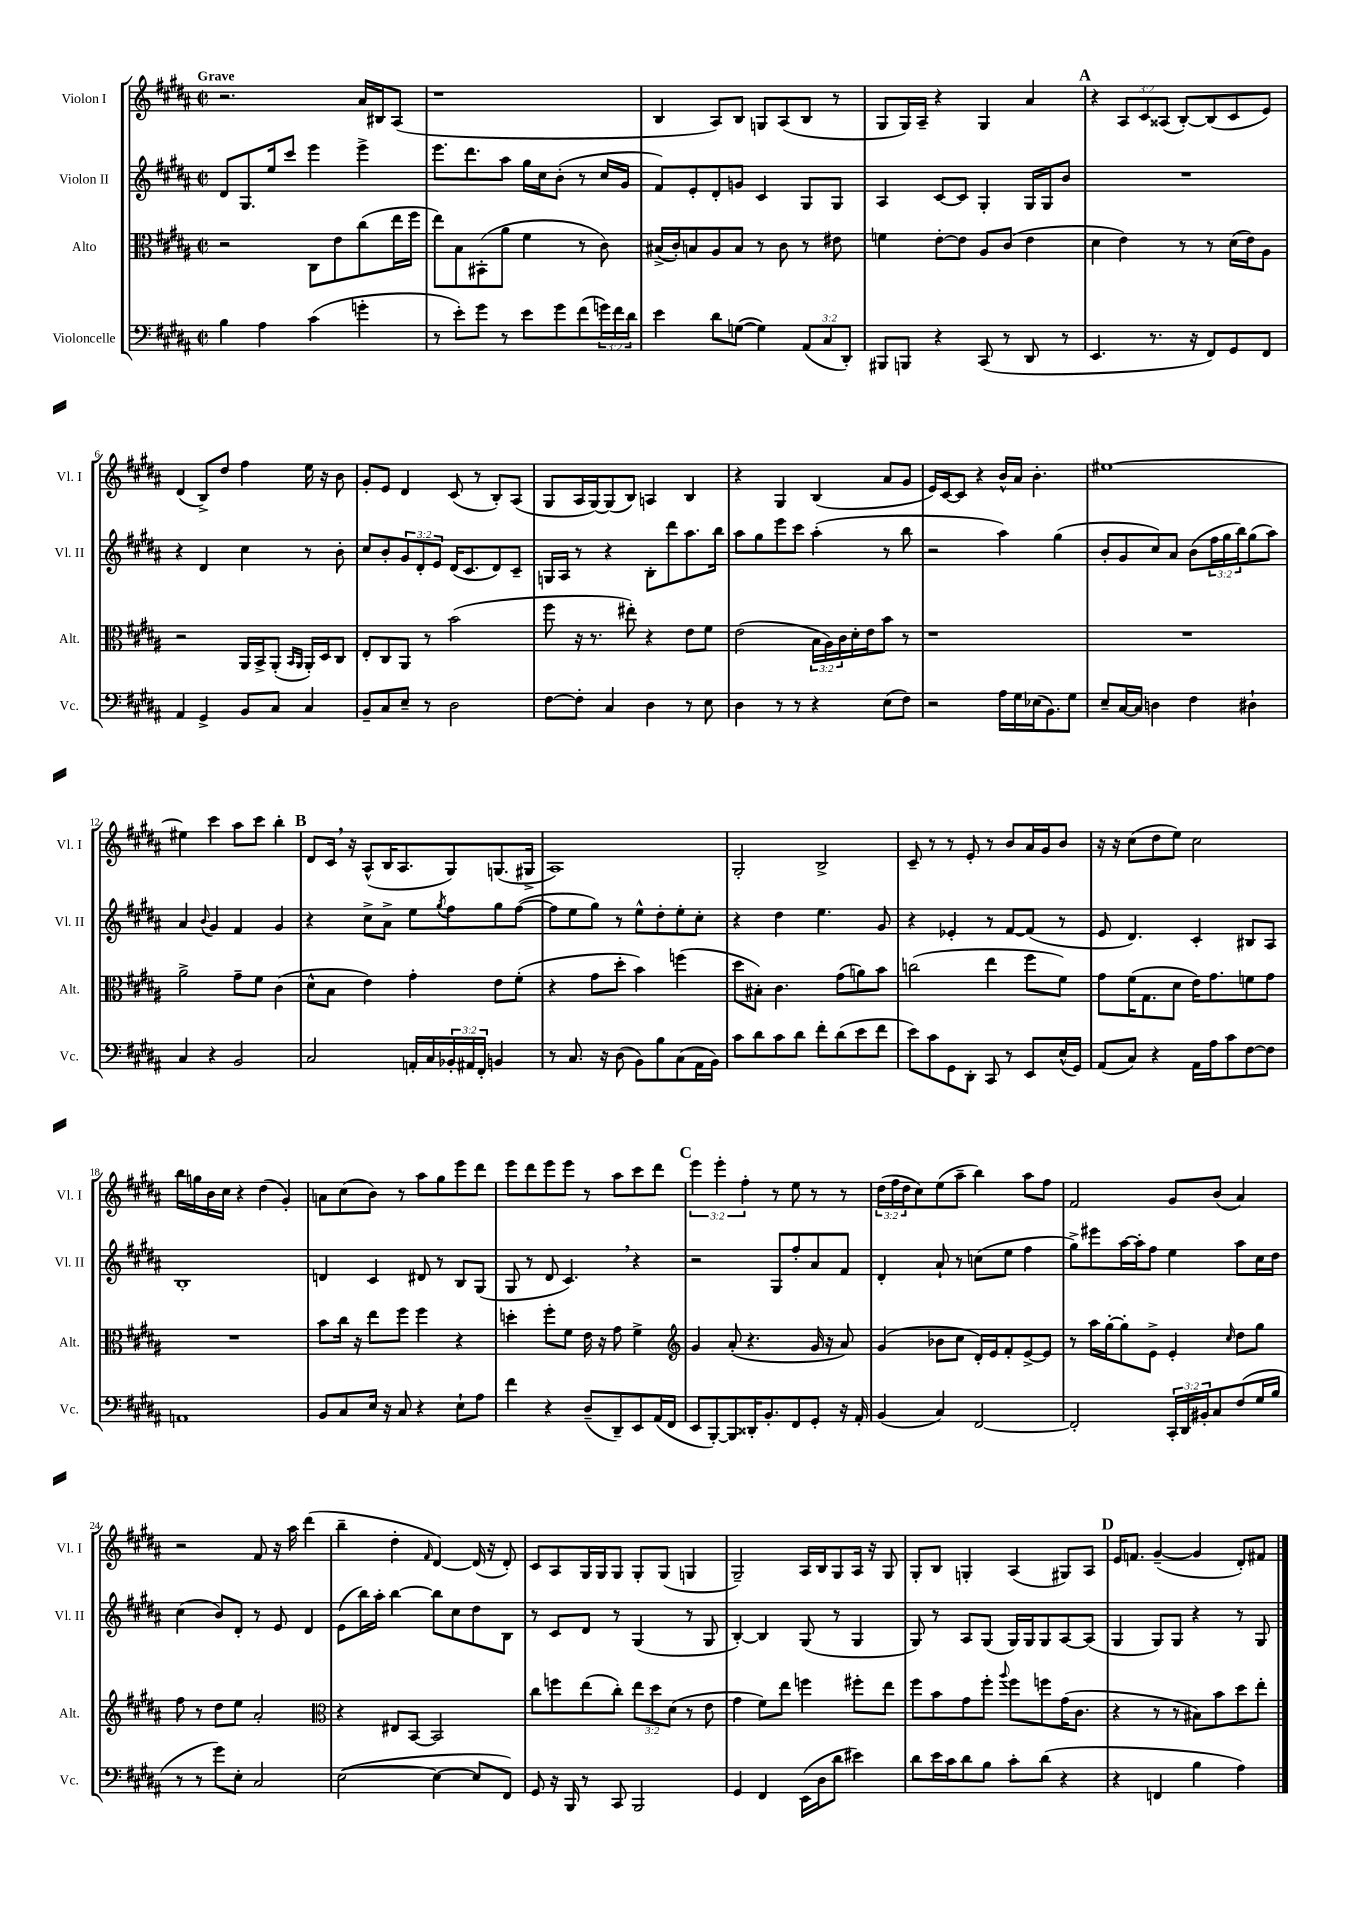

**kern	**kern	**kern	**kern
*staff4	*staff3	*staff2	*staff1
*clefF4	*clefC3	*clefG2	*clefG2
*k[f#c#g#d#a#]	*k[f#c#g#d#a#]	*k[f#c#g#d#a#]	*k[f#c#g#d#a#]
*M2/2	*M2/2	*M2/2	*M2/2
*met(c|)	*met(c|)	*met(c|)	*met(c|)
4B\	2r	8d#/L	2.r
.	.	8.G#/	.
4A#\	.	.	.
.	.	16ee/k	.
.	.	8ccc#/J	.
(4c#\	8C#\L	4eee\	.
.	8e\	.	.
4g'\	(8cc#\	4eee^\	16a#/LL
.	.	.	16B#/J
.	16ee\L	.	(8A#/J
.	16ff#\JJ	.	.
=	=	=	=
8r	8ee\L)	8.eee\L	1r
8e'\L)	8B\	.	.
.	.	8.ddd#\	.
8g#\J	(8BB#'\	.	.
8r	8a#\J	8aa#\J	.
8e\L	4f#\	16gg#\LL	.
.	.	16cc#\J	.
8g#\	.	(8b'\J	.
(8f#\	8r	8r	.
24g\L)	8c#\)	16cc#/LL	.
24f#\	.	.	.
.	.	16g#/JJ	.
24d#\JJ	.	.	.
=	=	=	=
4e\	(16B#^/LL	8f#/L)	4B/
.	16c#'/J)	.	.
.	8B/	8e'/	.
8d#\L	8A#/	8d#'/	8A#/L)
([8G\J	8B/J	8g/J	8B/J
4G\])	8r	4c#/	8G/L
.	8c#\	.	(8A#/
(12AA#/L	8r	8G#/L	8B/J
12C#/	.	.	.
.	8e#\	8G#/J	8r
12DD#'/J)	.	.	.
=	=	=	=
8BBB#/L	4f\	4A#/	8G#/L
8BBB/J	.	.	16G#/L)
.	.	.	16A#~/JJ
4r	[8e'\L	[8c#/L	4r
.	8e\]J	8c#/]J	.
(8CC#/	8A#/L	4G#'/	4G#/
8r	(8c#/J	.	.
8DD#/	4e\	16G#/LL	4a#/
.	.	16G#/J	.
8r	.	8b/J	.
=	=	=	=
4.EE/	4d#\	1r	4r
.	4e\)	.	12A#/L
.	.	.	12c#/
8.r	.	.	.
.	.	.	(12A##/J
.	8r	.	[8B'/L)
16r	.	.	.
8FF#/L)	8r	.	(8B/]
8GG#/	(16d#\LL	.	8c#/
.	16e\J)	.	.
8FF#/J	8A#\J	.	8e/J)
=	=	=	=
4AA#/	2r	4r	(4d#/
4GG#^/	.	4d#/	8B^/L)
.	.	.	8dd#/J
8BB/L	16AA#/LL	4cc#\	4ff#\
.	16BB^/J	.	.
8C#/J	(8AA#'/J	.	.
.	16qqBB/LL	.	.
.	16qqAA#/JJ	.	.
4C#/	16AA#'/LL)	8r	16ee\
.	16D#/J	.	16r
.	8C#/J	8b'\	8b\
=	=	=	=
8BB~/L	8E'/L	8cc#/L	8g#'/L
8C#/	8C#/	8b'/	8e/J
8E~/J	8AA#/J	12g#/	4d#/
.	.	12d#'/	.
8r	8r	.	.
.	.	12e/J	.
2D#\	(2b\	(16d#/LK	(8c#/
.	.	8.c#/	.
.	.	.	8r
.	.	8d#/)	8B'/L)
.	.	8c#~/J	(8A#/J
=	=	=	=
[8F#\L	8ff#\	16G/LL	8G#/L
.	.	16A#/JJ	.
8F#'\]J	16r	8r	16A#/L
.	8.r	.	[16G#/J)
4C#/	.	4r	(8G#/]
.	8ee#'\)	.	8B/J)
4D#\	4r	8B'\L	4A/
.	.	8ddd#\	.
8r	8e\L	8.aa#\	4B/
8E\	8f#\J	.	.
.	.	16bb\Jk	.
=	=	=	=
4D#\	(2e\	8aa#\L	4r
.	.	8gg#\	.
8r	.	8eee\	4G#/
8r	.	8ccc#\J	.
4r	24B\LL	(4aa#'\	(4B/
.	24A#\)	.	.
.	24c#\	.	.
.	16d#'\	.	.
.	16e\J	.	.
(8E\L	8b\J	8r	8a#/L
8F#\J)	8r	8bb\	8g#/J
=	=	=	=
2r	1r	2r	16e/LL)
.	.	.	[16c#/J
.	.	.	8c#/]J
.	.	.	4r
16A#\LL	.	4aa#\)	16b^^/LL
16G#\	.	.	16a#/JJ
(16E-\J	.	.	4.b'\
8.BB\)	.	.	.
.	.	(4gg#\	.
8G#\J	.	.	.
=	=	=	=
8E~/L	1r	8b'/L	[1ee#
[16C#/L	.	8g#/	.
16C#/]JJ	.	.	.
4D\	.	8cc#/)	.
.	.	8a#/J	.
4F#\	.	(8b\L	.
.	.	24ff#\L	.
.	.	24gg#\	.
.	.	24bb\J)	.
4D#`\	.	(8gg#\	.
.	.	8aa#\J)	.
=	=	=	=
4C#/	2a#^\	4a#/	4ee#\]
.	.	8qqb/	.
4r	.	4g#/	4ccc#\
2BB/	8g#~\L	4f#/	8aa#\L
.	8f#\J	.	8ccc#\J
.	(4c#\	4g#/	4bb'\
=	=	=	=
2C#/	8d#^^\L	4r	8d#/L
.	8B\J	.	16c#/Jk
.	.	.	16r
.	4e\)	8cc#^\L	(8A#^^/L
.	.	8a#^\J	16B/K
.	.	.	8.A#/
16AA'/LL	4g#'\	8ee\L	.
16C#/	.	.	.
.	.	8qgg#/	.
24BB-'/	.	8ff#\	8G#/)
24AA#/	.	.	.
24FF#'/JJ	.	.	.
4BB/	8e\L	8gg#\	(8.G/
.	(8f#'\J	([8ff#\J	.
.	.	.	16G#^/Jk
=	=	=	=
8r	4r	8ff#\]L	1A#)
8.C#/	.	8ee\	.
.	8g#\L	8gg#\J)	.
16r	.	.	.
(8D#\	8dd#'\J	8r	.
8BB\L)	4b\)	8ee^^\L	.
8B\	.	8dd#'\	.
(8C#\	(4ff\	8ee'\	.
16AA#\L	.	8cc#'\J	.
16BB\JJ)	.	.	.
=	=	=	=
8c#\L	8dd#\L	4r	2G#'/
8d#\	8B#'\J)	.	.
8c#\	4.c#\	4dd#\	.
8d#\J	.	.	.
8f#'\L	.	4.ee\	2B^/
(8d#\	(8g#\L	.	.
8e\	8a\)	.	.
8f#\J	8b\J	8g#/	.
=	=	=	=
8e\L)	(2cc\	4r	8c#~/
8c#\	.	.	8r
8GG#\	.	4e-'/	8r
8DD#'\J	.	.	8e'/
8CC#/	4ee\	8r	8r
8r	.	[8f#/L	8b/L
8EE/L	8ff#\L	(8f#/]J	16a#/L
.	.	.	16g#/J
(16E^^/L	8f#\J)	8r	8b/J
16GG#/JJ)	.	.	.
=	=	=	=
(8AA#/L	8g#\L	8e/	16r
.	.	.	16r
8C#/J)	(16f#\K	4.d#/)	(8cc#\L
.	8.G#\	.	.
4r	.	.	8dd#\
.	8d#\J	.	8ee\J)
16AA#\LL	16e\LK)	4c#'/	2cc#\
16A#\J	8.g#\	.	.
8c#\	.	.	.
[8F#\	8f\	8B#/L	.
8F#\]J	8g#\J	8A#/J	.
=	=	=	=
1AA	1r	1B'	16bb\LL
.	.	.	16gg\
.	.	.	16b\
.	.	.	16cc#\JJ
.	.	.	4r
.	.	.	(4dd#\
.	.	.	4g#'/)
=	=	=	=
8BB/L	8b\L	4d/	8a\L
8C#/	16cc#\Jk	.	(8cc#\
.	16r	.	.
16E/Jk	8ee\L	4c#/	8b\J)
16r	.	.	.
8C#/	8ff#\J	.	8r
4r	4ff#\	8d#/	8aa#\L
.	.	8r	8gg#\
8E`\L	4r	8B/L	8eee\
8A#\J	.	(8G#/J	8ddd#\J
=	=	=	=
4f#\	4dd'\	8G#/	8eee\L
.	.	8r	8ddd#\
4r	8ff#'\L	8d#/	8eee\
.	8f#\J	4.c#/)	8eee\J
(8D#~/L	16e\	.	8r
.	16r	.	.
8DD#~/)	8g#\	.	8aa#\L
8EE/	4f#^\	4r	8ccc#\
(16AA#/L	.	.	8ddd#\J
16FF#/JJ	.	.	.
=	=	=	=
*	*clefG2	*	*
8EE/L	4g#/	2r	6eee\
[8BBB'/)	.	.	.
.	.	.	6eee'\
8BBB/]	(8a#'/	.	.
.	.	.	6ff#'\
16DD##'/K	4.r	.	.
8.BB'/	.	.	.
.	.	8G#/L	8r
8FF#/	.	8ff#'/	8ee\
8GG#'/J	16g#/	8a#/	8r
.	16r	.	.
16r	8a#/)	8f#/J	8r
16AA#'/	.	.	.
=	=	=	=
(4BB/	(4g#/	4d#'/	(24dd#\LL
.	.	.	24ff#\
.	.	.	24dd#\J
.	.	.	8cc#\)
4C#/)	8b-\L	8a#`/	(8ee\
.	8cc#\J	8r	8aa#~\J
[2FF#/	16d#'/LL)	(8cc\L	4bb\)
.	16e/J	.	.
.	8f#'/	8ee\J	.
.	[8e^/	4ff#\	8aa#\L
.	8e/]J	.	8ff#\J
=	=	=	=
2FF#'/]	8r	8gg#^\L)	2f#/
.	16aa#\LL	8eee#\	.
.	[16gg#'\J	.	.
.	8gg#'\]	[16aa#\L	.
.	.	16aa#'\]J	.
.	8e^\J	8ff#\J	.
24CC#'/LL	4e'/	4ee\	8g#/L
24DD#/	.	.	.
24BB#'/J	.	.	.
8C#/	.	.	(8b/J
.	16qqcc#/	.	.
(8F#/	8dd#\L	8aa#\L	4a#/)
16G#/L	8gg#\J	16cc#\L	.
16B/JJ	.	16dd#\JJ	.
=	=	=	=
8r	8ff#\	(4cc#\	2r
8r	8r	.	.
8g#\L)	8dd#\L	8b/L)	.
8E'\J	8ee\J	8d#'/J	.
2C#/	2a#'/	8r	8f#/
.	.	8e/	16r
.	.	.	16aa#\
.	.	4d#/	(4ddd#\
=	=	=	=
*	*clefC3	*	*
([2E\	4r	(8e\L	4bb~\
.	.	16bb\L)	.
.	.	16aa#'\JJ	.
.	8E#/L	[4bb\	4dd#'\
.	[8BB/J	.	.
.	.	.	16qqf#/
4E\_	2BB/]	8bb\]L	[4d#/)
.	.	8cc#\	.
8E/]L	.	8dd#\	(16d#/]
.	.	.	16r
8FF#/J)	.	8B\J	8d#'/)
=	=	=	=
8GG#/	8cc#\L	8r	8c#/L
16r	8ff\	8c#/L	8A#/
16BBB/	.	.	.
8r	(8ee\	8d#/J	16G#/L
.	.	.	16G#/J
8CC#/	8cc#'\J)	8r	8G#/J
2BBB/	12ee\L	(4G#/	8G#'/L
.	12dd#\	.	.
.	.	.	(8G#/J
.	(12d#\J	.	.
.	8r	8r	4G/
.	8e\	8G#/	.
=	=	=	=
4GG#/	4g#\	[4B'/)	2G#~/)
4FF#/	8f#\L)	4B/]	.
.	8ee\J	.	.
(16EE\LL	4ff\	(8G#/	16A#/LL
16D#\J	.	.	16B/J
8d#\J	.	8r	8G#/
4e#\)	8ff#'\L	4G#/	16A#/Jk
.	.	.	16r
.	8ee\J	.	8G#/
=	=	=	=
8d#\L	8ff#\L	8G#/)	8G#'/L
16e\L	8b\	8r	8B/J
16c#\J	.	.	.
8d#\	8g#\	8A#/L	4G'/
8B\J	8ff#'\J	(8G#/J	.
.	8qqaa#/	.	.
8c#'\L	8ff#\L	16G#/LL)	(4A#/
.	.	16G#/J	.
(8d#\J	8ff\	8G#/	.
4r	(16g#\K	[8A#/	8G#/L)
.	8.c#\J	.	.
.	.	(8A#/]J	8A#/J
=	=	=	=
4r	4r	4G#/	16e/LK
.	.	.	8.f/J
4FF/	8r	8G#/L)	([4g#~/
.	8r	8G#/J	.
4B\	8B#\L)	4r	4g#/]
.	8b\	.	.
4A#\)	8dd#\	8r	8d#'/L)
.	8ee'\J	8G#/	8f#/J
==	==	==	==
*-	*-	*-	*-
